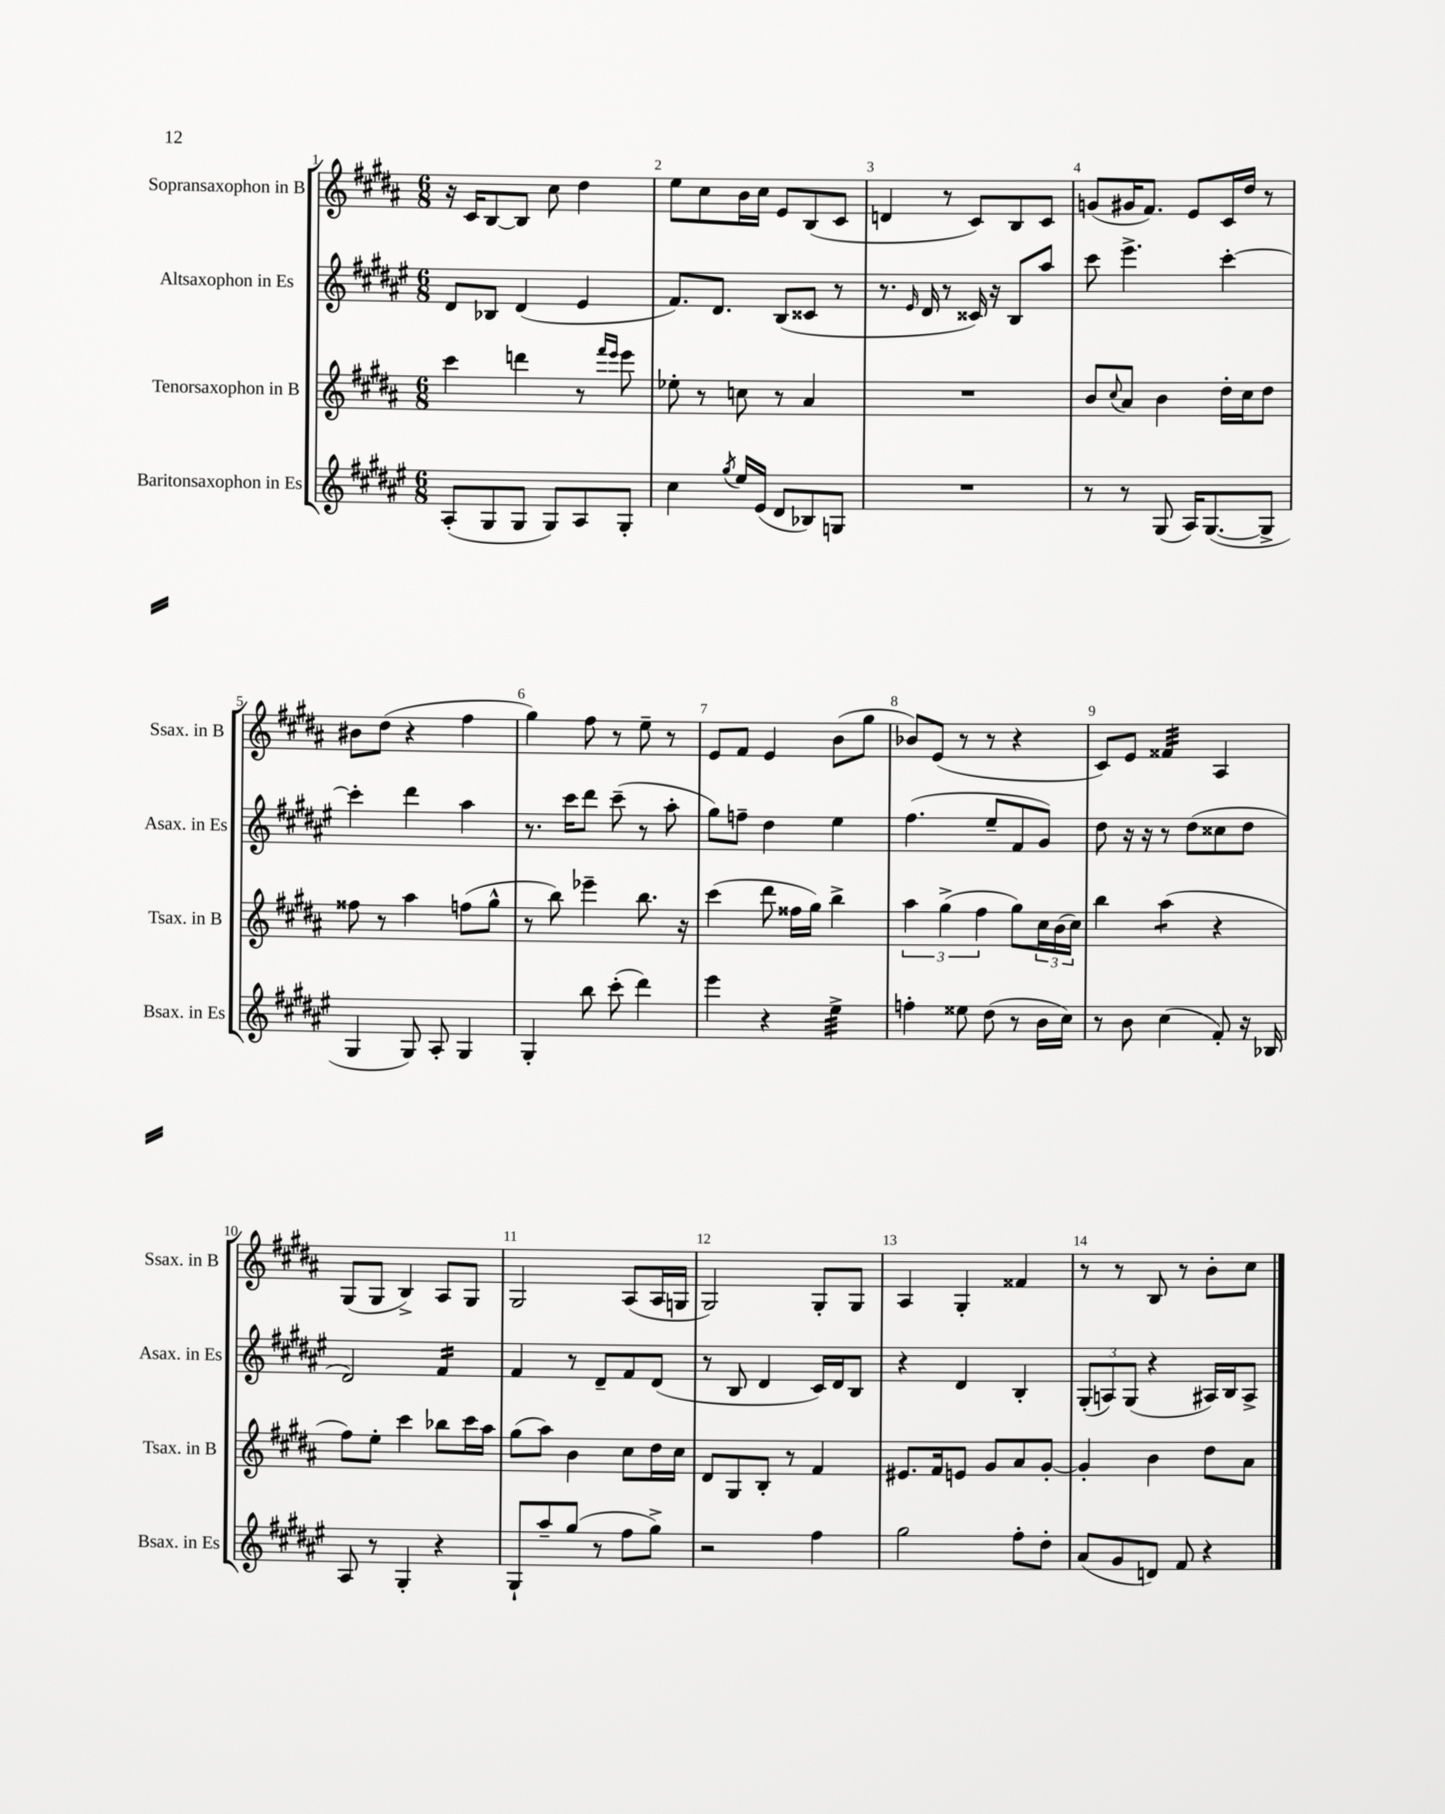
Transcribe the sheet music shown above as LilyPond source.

<<
\new StaffGroup <<
\new Staff = "s0" \with { instrumentName = "Sopransaxophon in B" shortInstrumentName = "Ssax. in B" } {
    \clef treble \key b \major \numericTimeSignature \time 6/8
    r16 cis'16 b8~ b8 cis''8 dis''4 |
    e''8 cis''8 b'16 cis''16 e'8 b8( cis'8 |
    d'4 r8 cis'8) b8 cis'8 |
    g'8( gis'16 fis'8.) e'8 cis'16 dis''16 r8 |
    bis'8 dis''8( r4 fis''4 |
    gis''4) fis''8 r8 e''8-- r8 |
    e'8 fis'8 e'4 b'8( gis''8 |
    bes'8) e'8( r8 r8 r4 |
    cis'8) e'8 fisis'4:32 ais4 |
    gis8( gis8 b4->) ais8 gis8 |
    gis2 ais8( ais16 g16 |
    gis2) gis8-. gis8 |
    ais4 gis4-. fisis'4 |
    r8 r8 b8 r8 b'8-. cis''8 \bar "|." |
}
\new Staff = "s1" \with { instrumentName = "Altsaxophon in Es" shortInstrumentName = "Asax. in Es" } {
    \clef treble \key fis \major \numericTimeSignature \time 6/8
    dis'8 bes8 dis'4( eis'4 |
    fis'8.) dis'8. b8( cisis'8 r8 |
    r8. \grace { eis'16 } dis'16 r8 cisis'16) r16 b8 ais''8 |
    cis'''8 eis'''4.-> cis'''4~-. |
    cis'''4-. dis'''4 ais''4 |
    r8. cis'''16 dis'''8 cis'''8--( r8 ais''8-. |
    gis''8) f''8-- dis''4 eis''4 |
    fis''4.( eis''8-- fis'8 gis'8) |
    dis''8 r16 r16 r8 dis''8( cisis''8 dis''8 |
    dis'2) fis'4:16 |
    fis'4 r8 dis'8-- fis'8 dis'8( |
    r8 b8 dis'4 cis'16) dis'16 b8 |
    r4 dis'4 b4-. |
    \tuplet 3/2 { gis8-.( a8) gis8( } r4 ais16) b16 ais8-> \bar "|." |
}
\new Staff = "s2" \with { instrumentName = "Tenorsaxophon in B" shortInstrumentName = "Tsax. in B" } {
    \clef treble \key b \major \numericTimeSignature \time 6/8
    cis'''4 d'''4 r8 \grace { fis'''16 e'''16 } e'''8 |
    ees''8-. r8 c''8 r8 ais'4 |
    R2. |
    b'8 \appoggiatura { cis''8 } ais'8 b'4 dis''16-. cis''16 dis''8 |
    fisis''8 r8 ais''4 f''8( gis''8-^ |
    r8 b''8) ees'''4-- b''8. r16 |
    cis'''4( dis'''8 fisis''16 gis''16) b''4-> |
    \tuplet 3/2 { ais''4 gis''4->( fis''4 } gis''8) \tuplet 3/2 { cis''16 b'16( cis''16) } |
    b''4 ais''4:8( r4 |
    fis''8) e''8-. cis'''4 bes''8 cis'''16 ais''16 |
    gis''8( ais''8) b'4 cis''8 dis''16 cis''16 |
    dis'8 gis8 b8-. r8 fis'4 |
    eis'8. fis'16 e'8 gis'8 ais'8 gis'8~-. |
    gis'4-. b'4 dis''8 ais'8 \bar "|." |
}
\new Staff = "s3" \with { instrumentName = "Baritonsaxophon in Es" shortInstrumentName = "Bsax. in Es" } {
    \clef treble \key fis \major \numericTimeSignature \time 6/8
    ais8-.( gis8 gis8 gis8) ais8 gis8-. |
    cis''4 \acciaccatura { gis''8 } eis''16 eis'16( dis'8 bes8) g8 |
    R2. |
    r8 r8 gis8( ais16) gis8.~( gis8-> |
    gis4 gis8) ais8-. gis4 |
    gis4-. b''8 cis'''8-.( dis'''4) |
    eis'''4 r4 eis''4:32-> |
    f''4-. eisis''8 dis''8( r8 b'16 cis''16) |
    r8 b'8 cis''4( fis'8-.) r16 bes16 |
    ais8 r8 gis4-. r4 |
    gis8-! ais''8-- gis''8( r8 fis''8 gis''8->) |
    r2 fis''4 |
    gis''2 fis''8-. dis''8-. |
    ais'8( gis'8 d'8) fis'8 r4 \bar "|." |
}
>>
>>
\layout { \context { \Score \override BarNumber.break-visibility = ##(#f #t #t) barNumberVisibility = #all-bar-numbers-visible } }
